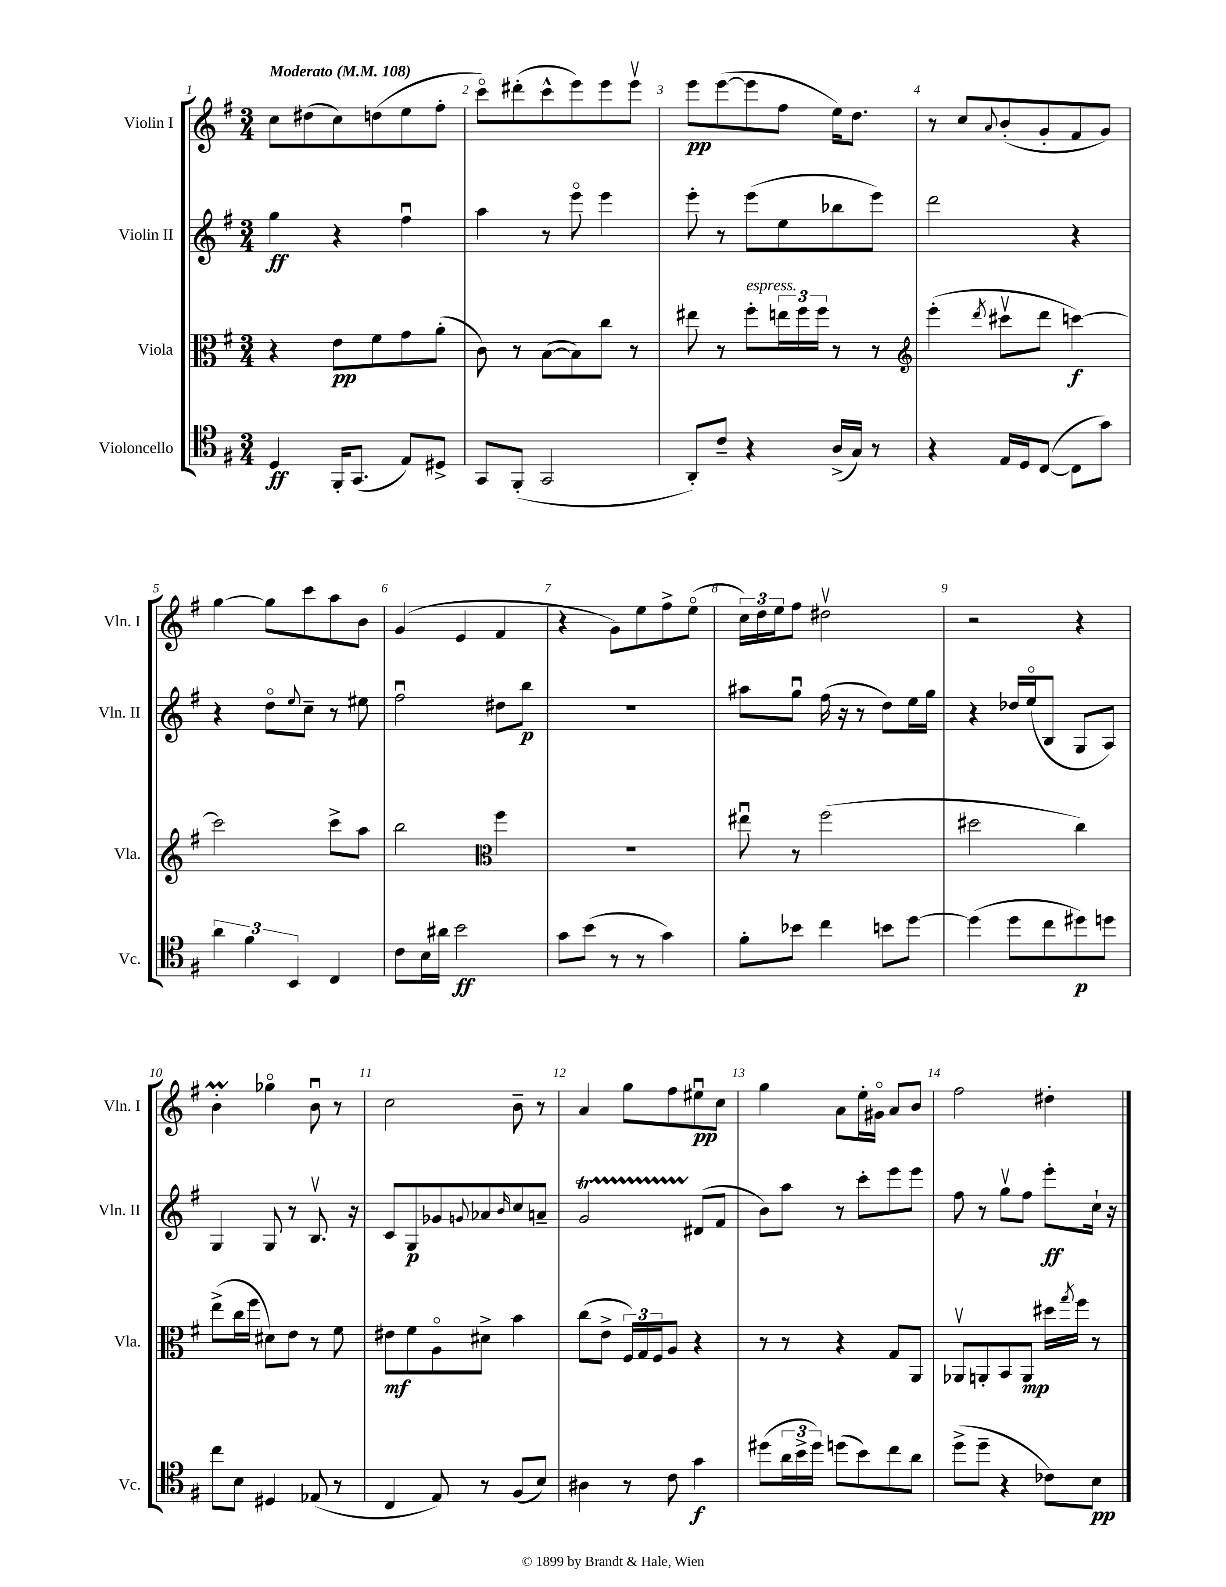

**kern	**kern	**kern	**kern
*staff4	*staff3	*staff2	*staff1
*clefC4	*clefC3	*clefG2	*clefG2
*k[f#]	*k[f#]	*k[f#]	*k[f#]
*M3/4	*M3/4	*M3/4	*M3/4
*MM108	*MM108	*MM108	*MM108
4D	4r	4gg	8cc
.	.	.	(8dd#
16FF#'	8e	4r	8cc)
(8.GG	.	.	.
.	8f#	.	(8dd
8E)	8g	4ff#u	8ee
8D#^	(8a'	.	8ff#'
=	=	=	=
8GG	8c)	4aa	8ccco)
(8FF#'	8r	.	(8ddd#'
2GG	([8B	8r	8ccc^^
.	8B])	8eeeo	8eee)
.	8cc	4eee	8eee
.	8r	.	8eeev
=	=	=	=
8AA')	8ee#	8eee'	8eee
8c~	8r	8r	([8eee
4r	8ff#'	(8eee	8eee]
.	24ee	8ee	8ff#
.	24ff#	.	.
.	24ff#	.	.
(16A^	8r	8bb-	16ee)
16G)	.	.	8.dd
8r	8r	8eee)	.
=	=	=	=
*	*clefG2	*	*
4r	(4eee'	2ddd	8r
.	.	.	8cc
.	8qddd	.	8qqa
16E	8ccc#v	.	(8b'
16D	.	.	.
([8C	8ddd	.	8g'
8C]	[4ccc)	4r	8f#
8g)	.	.	8g)
=	=	=	=
6a	2ccc]	4r	[4gg
6f#	.	.	.
.	.	8ddo	8gg]
6BB	.	.	.
.	.	8qqee	.
.	.	8cc~	8ccc
4C	8ccc^	8r	8aa
.	8aa	8ee#	8b
=	=	=	=
8c	2bb	2ff#u	(4g
16B	.	.	.
16a#	.	.	.
2b	.	.	4e
*	*clefC3	*	*
.	4ff#	8dd#	4f#
.	.	8bb	.
=	=	=	=
8g	2.r	2.r	4r
(8b	.	.	.
8r	.	.	8g)
8r	.	.	8ee
4g)	.	.	8ff#^
.	.	.	(8eeo
=	=	=	=
8f#'	8ee#u	8aa#	24cc)
.	.	.	24dd
.	.	.	24ee
8b-	8r	8ggu	8ff#
4cc	(2ff#	(16ff#	2dd#v
.	.	16r	.
.	.	8r	.
8b	.	8dd)	.
[8dd	.	16ee	.
.	.	16gg	.
=	=	=	=
(4dd]	2dd#	4r	2r
8dd	.	16dd-	.
.	.	(16eeo	.
8cc	.	8B	.
8dd#)	4cc)	8G	4r
8dd	.	8A)	.
=	=	=	=
8cc	(8ee^	4G	4b'
8B	16cc	.	.
.	16ff#	.	.
4D#	8d#)	8G	4gg-o
.	8e	8r	.
(8E-	8r	8.Bv	8bu
8r	8f#	.	8r
.	.	16r	.
=	=	=	=
4C	8e#	8c	2cc
.	8f#	8G	.
8E)	8Ao	8g-	.
.	.	8qqg	.
8r	8d#^	8a-	.
.	.	16qqb	.
(8F#	4b	8cc	8b~
8B)	.	8a~	8r
=	=	=	=
4A#	(8cc	2g	4a
.	8e^	.	.
8r	24F#)	.	8gg
.	24G	.	.
.	24F#	.	.
8c	8A	.	8ff#
4g	4r	(8d#	8ee#u
.	.	8f#	8cc
=	=	=	=
(8dd#	8r	8b)	4gg
24a	8r	8aa	.
24b^	.	.	.
24dd#)	.	.	.
(8dd	4r	8r	8a
8b)	.	8ccc'	16ee'
.	.	.	16g#o
8cc	8G	8eee	8a
8a	8AA	8eee	8b
=	=	=	=
(8dd^	8AA-v	8ff#	2ff#
8dd~	8AA'	8r	.
4r	8BB	8ggv	.
.	8AA	8ff#	.
8c-)	16dd#	8eee'	4dd#'
.	8qgg	.	.
.	16ff#	.	.
8B	8r	16cc`	.
.	.	16r	.
==	==	==	==
*-	*-	*-	*-
